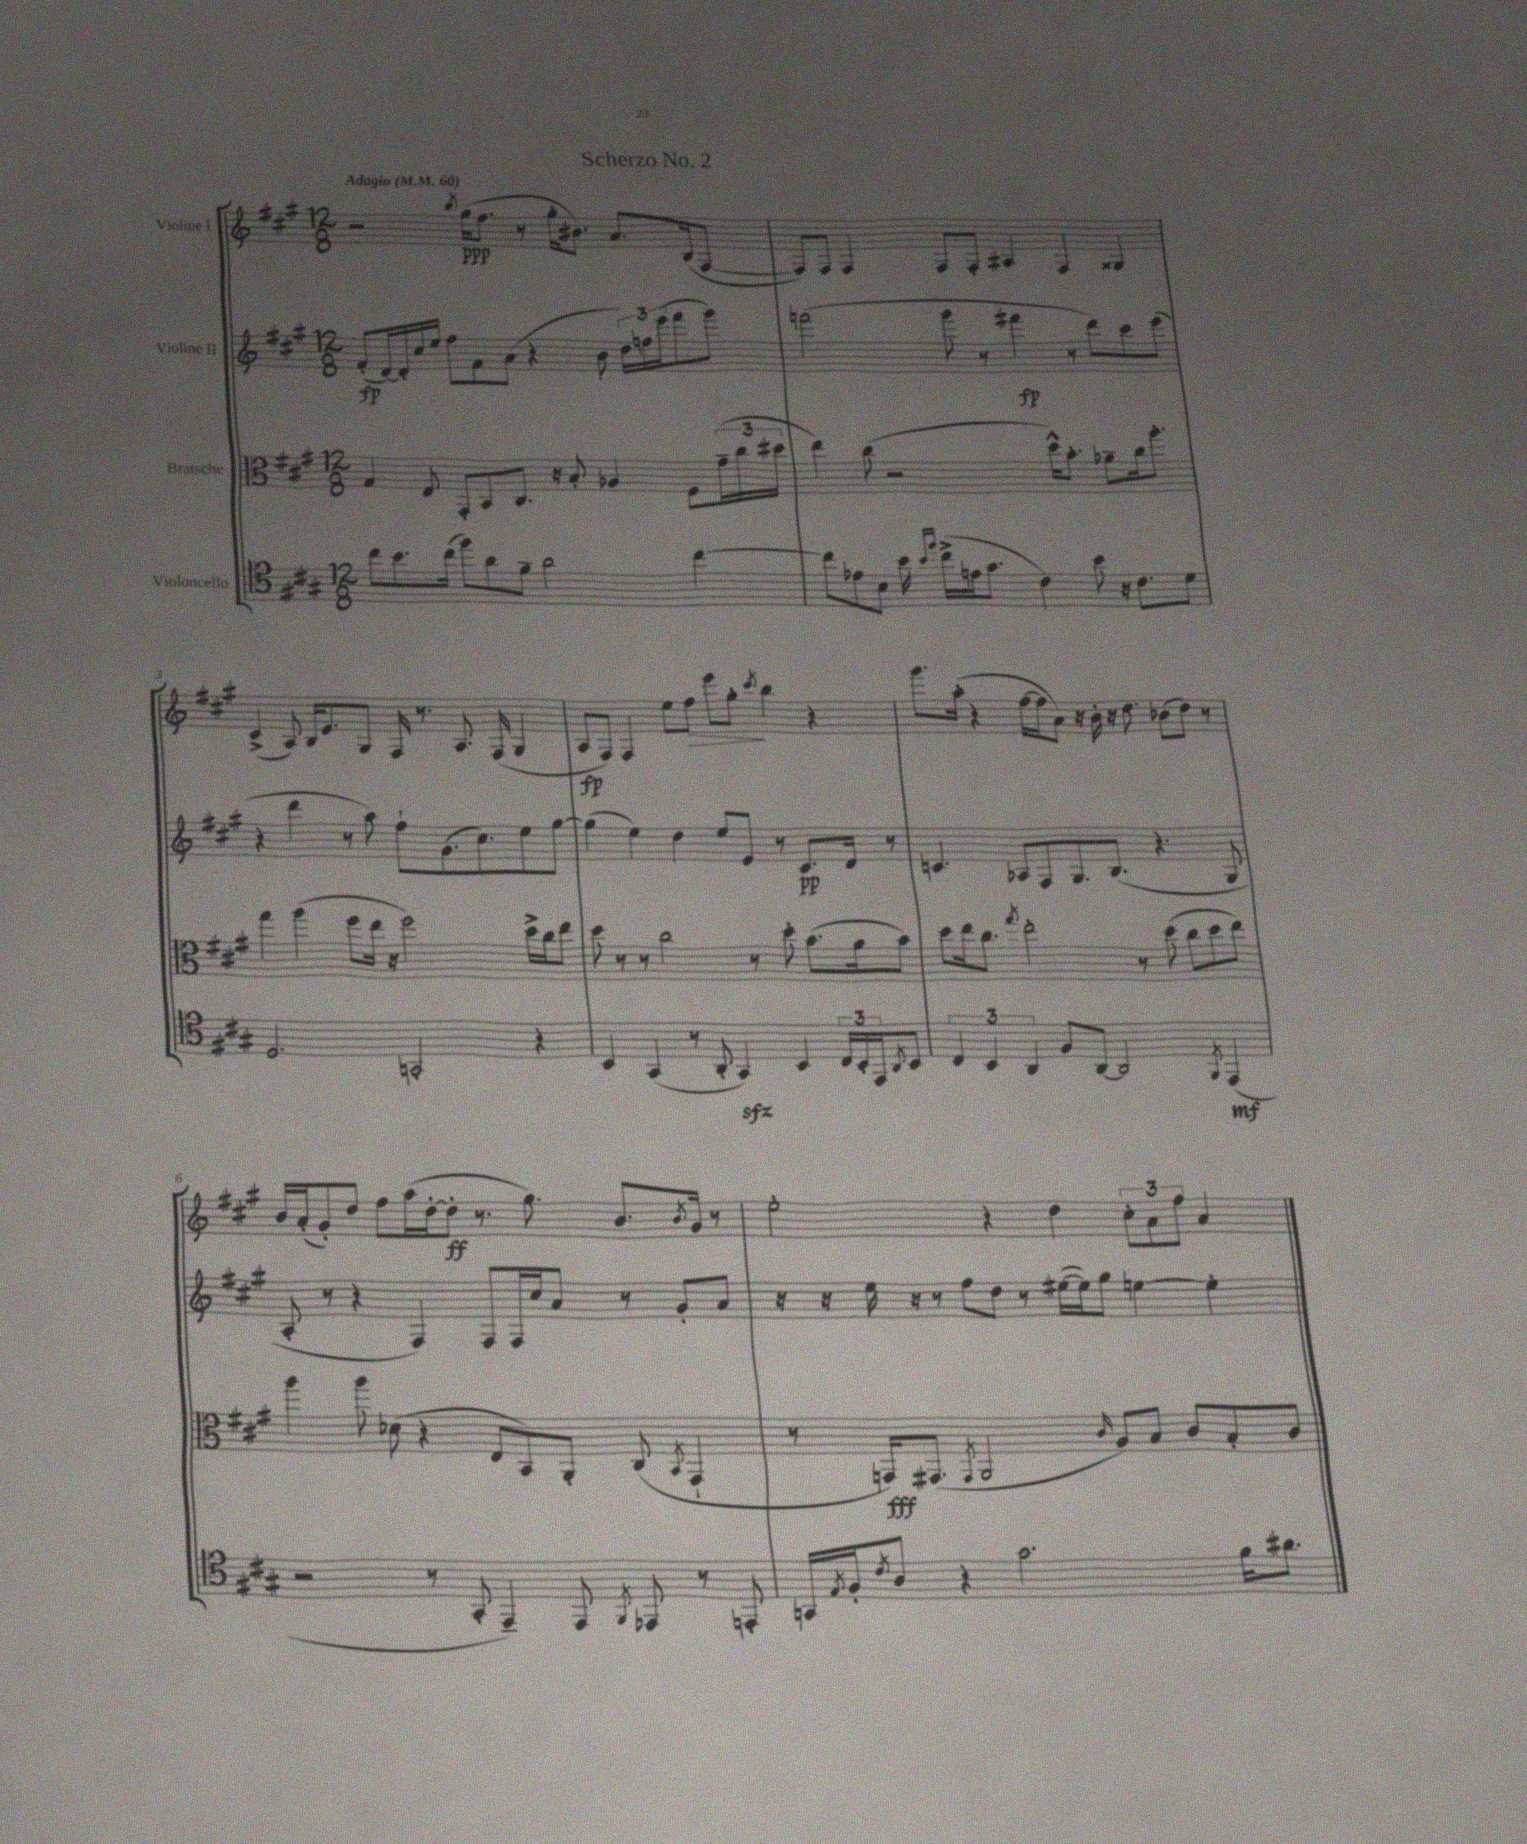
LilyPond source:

\header { title = "Scherzo No. 2" }
<<
\new StaffGroup <<
\new Staff = "s0" \with { instrumentName = "Violine I" } {
    \clef treble \key a \major \numericTimeSignature \time 12/8 \tempo "Adagio" 4 = 60
    r2 \acciaccatura { b''8 } gis''16\ppp( fis''8. r8 gis''16-. bis'8.) a'8. b16( fis8~ |
    fis8) fis8 fis4 fis8 fis8-. ais4 fis4 gisis4 |
    cis'4->( a8) b16 e'8. gis8 fis16 r8. a8. fis16( gis4 |
    a8\fp fis8) fis4 e''8 fis''8\> e'''8 gis''8-.\! \acciaccatura { cis'''8 } b''4 r4 |
    gis'''8. a''16-.( r4 fis''16~ fis''16 a'8) r16 b'16-. r16 d''8. bes'8( d''8) r8 |
    b'16 a'16-.( gis'8-.) d''8 fis''8 a''16( d''16~-. d''8-.\ff r8. gis''8.) b'8. \acciaccatura { b'8 } gis'16 r8 |
    e''2-. r4 d''4 \tuplet 3/2 { cis''8-. a'8 fis''8 } a'4 \bar "|." |
}
\new Staff = "s1" \with { instrumentName = "Violine II" } {
    \clef treble \key a \major \numericTimeSignature \time 12/8
    fis'8-.\fp( d'16~) d'16-. cis''16 e''16 fis''8 fis'8 a'8( r4 b'8 \tuplet 3/2 { d''16) f''16 e'''16( } fis'''8 gis'''8) |
    f'''2( gis'''8 r8 fis'''4\fp r8 d'''8) cis'''8 e'''8( |
    r4 d'''4 r8 a''8) fis''8-! gis'8.( cis''8.) e''8 gis''8~ |
    gis''4( e''4) d''4 e''8 e'8 r8 cis'8.\pp d'16 r8 |
    c'4. aes8 fis8 gis8. b8.( r4. gis8 |
    a8-. r8 r4 fis4) fis8 fis16 cis''16 a'8 r8 gis'8-. a'8 |
    r16 r16 e''16 r16 r8 fis''8 d''8 r8 eis''16~( eis''16) gis''8 e''4~ e''4-. \bar "|." |
}
\new Staff = "s2" \with { instrumentName = "Bratsche" } {
    \clef alto \key a \major \numericTimeSignature \time 12/8
    gis4 e8 gis,8-. b,8 cis8. r16 b8-. aes4 fis8 \tuplet 3/2 { gis'16--( cis''16 dis''16 } |
    e''4) cis''8( r2 d''16-^) b'8.-. aes'8-- cis''16 a''8.-. |
    gis''4 a''4( fis''8 e''16 r16 fis''2) d''16-> cis''16 e''8 |
    d''8 r8 r8 cis''2 r8 d''8-. b'8.( a'16 b'8) |
    d''8 e''16 cis''8. \acciaccatura { gis''8 } e''2-. r8 d''8( cis''8 d''8 e''8) |
    a''4 a''8 des'8( r4 e8 b,8) a,8-. cis8( \acciaccatura { b,8 } gis,4-! |
    r8 g,16\fff) gis,8.( \acciaccatura { gis,8 } a,2 \grace { cis'16 } a8) b8 cis'8 b8-. cis'8 \bar "|." |
}
\new Staff = "s3" \with { instrumentName = "Violoncello" } {
    \clef tenor \key a \major \numericTimeSignature \time 12/8
    cis''8 b'8. cis''16( fis''8) a'8 fis'8-- a'2 cis''4~ |
    cis''8 ees'8 b8 b'16 \grace { b'16 fis''16 } cis''16->( e'16 gis'8. cis'4) b'8 r16 cis'8. d'8 |
    d2. g,2-. r4 |
    b,4 gis,4( r8 a,8-. gis,4\sfz) b,4 \tuplet 3/2 { cis16 b,16-. e,16 } \acciaccatura { a,8 } b,8 |
    \tuplet 3/2 { cis4 b,4 a,4 } fis8 a,8~ a,2 \acciaccatura { fis,8 } e,4\mf( |
    r2 r8 gis,8-. e,4--) e,8 \acciaccatura { fis,8 } ees,8 r8 e,8-. |
    g,16 \acciaccatura { e8 } fis16-. \acciaccatura { cis'8 } a8 r4 gis'2. fis'16 ais'8. \bar "|." |
}
>>
>>
